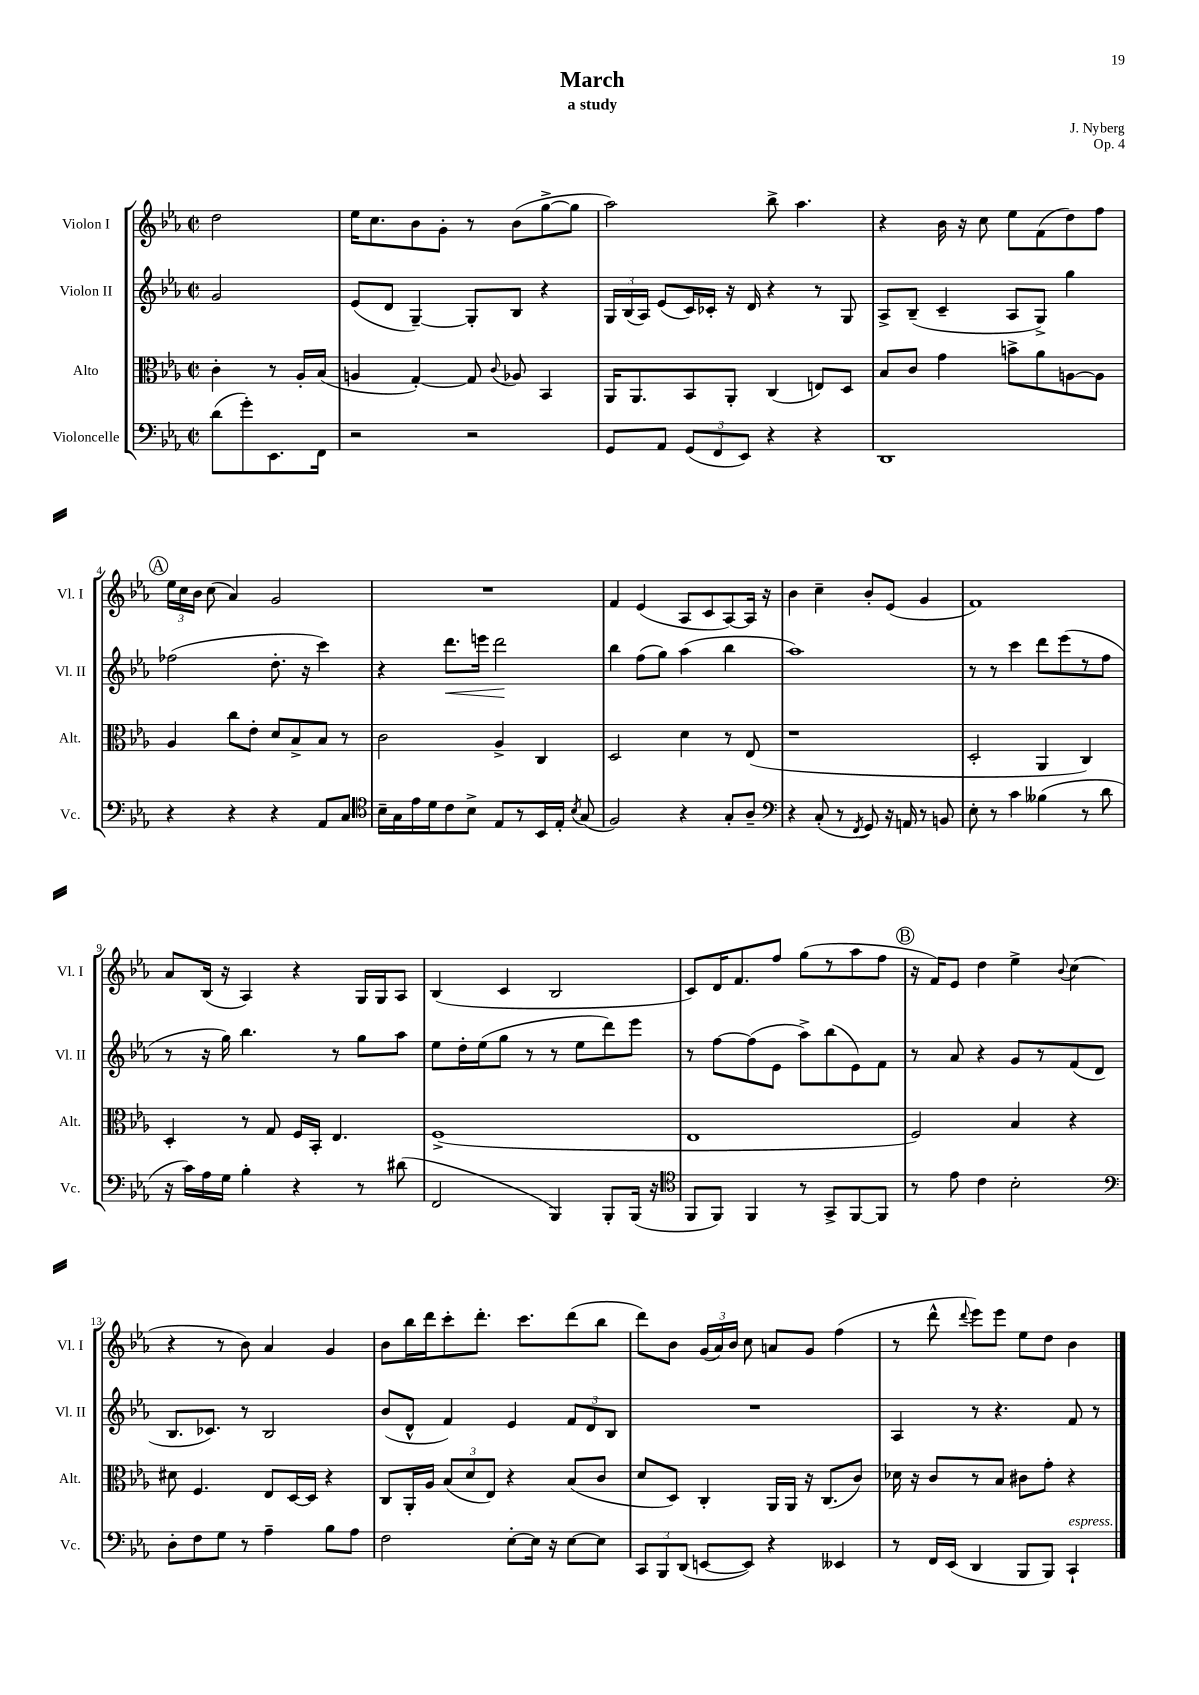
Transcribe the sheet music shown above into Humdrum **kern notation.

**kern	**kern	**kern	**kern
*staff4	*staff3	*staff2	*staff1
*clefF4	*clefC3	*clefG2	*clefG2
*k[b-e-a-]	*k[b-e-a-]	*k[b-e-a-]	*k[b-e-a-]
*M2/2	*M2/2	*M2/2	*M2/2
*met(c|)	*met(c|)	*met(c|)	*met(c|)
(8d	4c'	2g	2dd
8g')	.	.	.
8.EE-	8r	.	.
.	16A-'	.	.
16FF	(16B-	.	.
=	=	=	=
2r	4A	(8e-	16ee-
.	.	.	8.cc
.	.	8d	.
.	[4G')	[4G~)	8b-
.	.	.	8g'
2r	8G]	8G']	8r
.	8qqc	.	.
.	8A-	8B-	(8b-
.	4BB-	4r	[8gg^
.	.	.	8gg]
=	=	=	=
8GG	16AA-	24G	2aa-)
.	.	(24B-	.
.	8.AA-	.	.
.	.	24A-)	.
8AA-	.	(8e-	.
(12GG	8BB-	16c)	.
.	.	16c-'	.
12FF	.	.	.
.	8AA-'	16r	.
12EE-)	.	.	.
.	.	16d	.
4r	(4C	4r	8bb-^
.	.	.	4.aa-
4r	8E)	8r	.
.	8D	8G	.
=	=	=	=
1DD	8B-	8A-^	4r
.	8c	(8B-~	.
.	4g	4c~	16b-
.	.	.	16r
.	.	.	8cc
.	8b^	8A-	8ee-
.	8a-	8G^)	(8f
.	[8A	4gg	8dd)
.	8A]	.	8ff
=	=	=	=
4r	4A-	(2ff-	24ee-
.	.	.	24cc
.	.	.	24b-
.	.	.	(8cc
4r	8cc	.	4a-)
.	8e-'	.	.
4r	8d	8.dd'	2g
.	8B-^	.	.
.	.	16r	.
8AA-	8B-	4ccc)	.
8C	8r	.	.
=	=	=	=
*clefC4	*	*	*
16B-~	2c	4r	1r
16G	.	.	.
16e-	.	.	.
16d	.	.	.
8c	.	8.ddd	.
8B-^	.	.	.
.	.	16eee	.
8E-	4A-^	2ddd	.
8r	.	.	.
16BB-	4C	.	.
16E-'	.	.	.
8qB-	.	.	.
(8G	.	.	.
=	=	=	=
2F)	2D	4bb-	4f
.	.	(8ff	(4e-
.	.	8gg)	.
4r	4d	(4aa-	8A-
.	.	.	8c
8G'	8r	4bb-	[8A-)
8A-~	(8E-	.	16A-]
.	.	.	16r
=	=	=	=
*clefF4	*	*	*
4r	1r	1aa-)	4b-
(8C'	.	.	4cc~
8r	.	.	.
8qFF	.	.	.
8GG)	.	.	8b-'
16r	.	.	(8e-
16AA	.	.	.
8r	.	.	4g
8BB	.	.	.
=	=	=	=
8E-'	2D'	8r	1f)
8r	.	8r	.
4c	.	4ccc	.
(4B--	4AA-	8ddd	.
.	.	(8eee-	.
8r	4C)	8r	.
8d	.	8ff	.
=	=	=	=
16r	4D'	8r	8a-
16c)	.	.	.
16A-	.	16r	(16B-
16G	.	16gg)	16r
4B-'	8r	4.bb-	4A-)
.	8G	.	.
4r	16F	.	4r
.	16BB-'	.	.
.	4.E-	8r	.
8r	.	8gg	16G
.	.	.	16G
(8d#	.	8aa-	8A-
=	=	=	=
2FF	(1F^	8ee-	(4B-
.	.	16dd'	.
.	.	(16ee-	.
.	.	8gg	4c
.	.	8r	.
4BBB-)	.	8r	2B-
.	.	8ee-	.
8BBB-'	.	8ddd)	.
(16BBB-	.	8eee-	.
16r	.	.	.
=	=	=	=
*clefC4	*	*	*
8FF	1E-	8r	8c)
8FF)	.	[8ff	16d
.	.	.	8.f
4FF	.	(8ff]	.
.	.	8e-	8ff
8r	.	8aa-^)	(8gg
8GG^	.	(8bb-	8r
[8FF	.	8e-)	8aa-
8FF]	.	8f	8ff
=	=	=	=
8r	2F)	8r	16r
.	.	.	16f)
8e-	.	8a-	8e-
4c	.	4r	4dd
2B-'	4B-	8g	4ee-^
.	.	8r	.
.	.	.	8qqb-
.	4r	(8f	(4cc
.	.	8d	.
=	=	=	=
*clefF4	*	*	*
8D'	8d#	8.B-	4r
8F	4.F	.	.
.	.	8.c-)	.
8G	.	.	8r
8r	.	8r	8b-)
4A-~	8E-	2B-	4a-
.	[16D	.	.
.	16D]	.	.
8B-	4r	.	4g
8A-	.	.	.
=	=	=	=
2F	8C	(8b-	8b-
.	16AA-'	8d^^	16bb-
.	16A-	.	16ddd
.	(12B-	4f)	8ccc'
.	12d	.	.
.	.	.	8.ddd'
.	12E-)	.	.
[8E-'	4r	4e-	.
.	.	.	8.ccc
16E-]	.	.	.
16r	.	.	.
[8E-	(8B-	12f	(8ddd
.	.	12d	.
8E-]	8c	.	8bb-
.	.	12B-	.
=	=	=	=
12CC	8d	1r	8ddd)
12BBB-	.	.	.
.	8D)	.	8b-
(12DD	.	.	.
[8EE	4C'	.	(24g
.	.	.	24a-)
.	.	.	24b-
8EE])	.	.	8cc
4r	16AA-	.	8a
.	16AA-	.	.
.	16r	.	8g
.	(8.C	.	.
4EE--	.	.	(4ff
.	8c)	.	.
=	=	=	=
8r	16d-	4A-	8r
.	16r	.	.
16FF	8c	.	8ddd^^
(16EE-	.	.	.
.	.	.	8qqddd
4DD	8r	8r	8eee-)
.	8B-	4.r	8eee-
8BBB-	8c#	.	8ee-
8BBB-)	8g'	.	8dd
4CC`	4r	8f	4b-
.	.	8r	.
==	==	==	==
*-	*-	*-	*-
